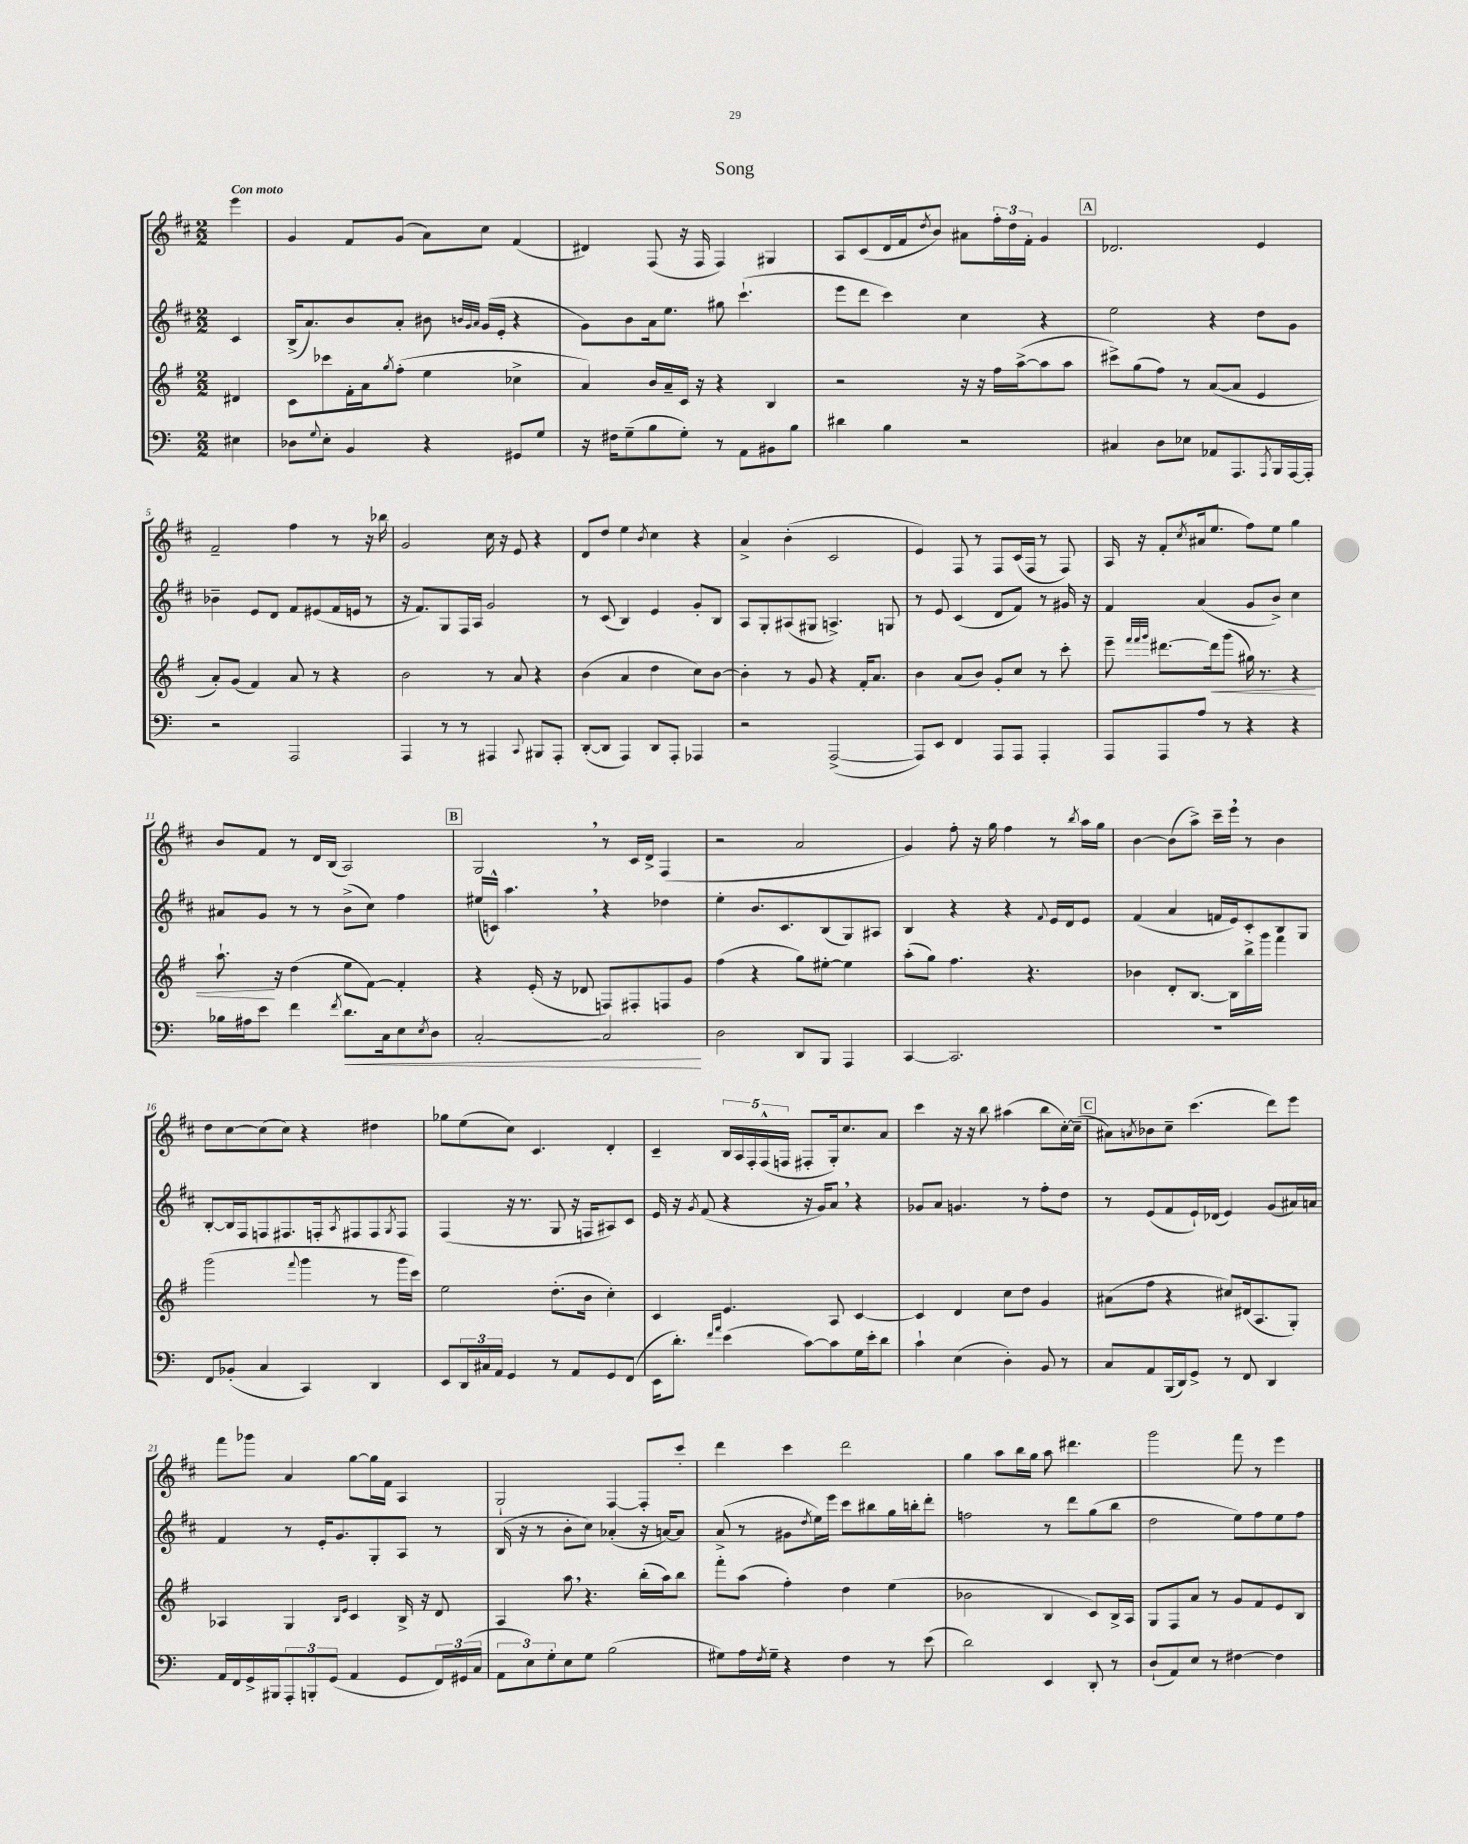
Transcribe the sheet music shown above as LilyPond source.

\header { title = "Song" }
<<
\new StaffGroup <<
\new Staff = "s0" {
    \clef treble \key d \major \numericTimeSignature \time 2/2 \partial 4 \tempo "Con moto"
    e'''4 |
    g'4 fis'8 g'8( a'8) cis''8 fis'4( |
    dis'4) fis8( r16 fis16 fis4) gis4 |
    a8 cis'8( d'16 fis'16 \acciaccatura { d''8 } b'8) ais'8 \tuplet 3/2 { fis''16-. d''16 fis'16-. } g'4 |
    \mark \markup { \box "A" } des'2. e'4 |
    fis'2-- fis''4 r8 r16 bes''16 |
    g'2 cis''16 r16 e'8 r4 |
    d'8 d''8 e''4 \acciaccatura { b'8 } cis''4 r4 |
    a'4-> b'4-.( cis'2 |
    e'4) fis8 r8 fis8 cis'16( fis16 r8 fis8) |
    a16 r16 fis'8-.( \acciaccatura { cis''8 } ais'16 e''8. fis''8) e''8 g''4 |
    b'8 fis'8 r8 d'16 b16( a2) |
    \mark \markup { \box "B" } g2 \breathe r8 cis'16 d'16-> fis4( |
    r2 a'2 |
    g'4) fis''8-. r16 g''16 fis''4 r8 \acciaccatura { b''8 } a''16 g''16 |
    b'4~ b'8( a''8->) cis'''16-- e'''16 \breathe r8 b'4 |
    d''8 cis''8~ cis''8( cis''8) r4 dis''4 |
    ges''8 e''8( cis''8) cis'4. d'4-. |
    cis'4-- \tuplet 5/4 { b16 a16 fis16-. fis16-^( f16 } fis8-. g16-.) cis''8. a'8 |
    cis'''4 r16 r16 b''8 ais''4( b''8 cis''16~-.) cis''16--( |
    \mark \markup { \box "C" } ais'8) \acciaccatura { a'8 } bes'8 cis''8-- cis'''4.( d'''8) e'''8 |
    fis'''8 ges'''8 a'4 g''8~ g''16 fis'16 a4 |
    g2-! fis4~ fis8-. cis'''8-. |
    d'''4 cis'''4 d'''2 |
    g''4 a''8 b''16 g''16 a''8 dis'''4. |
    g'''2 fis'''8 r8 e'''4 \bar "|." |
}
\new Staff = "s1" {
    \clef treble \key d \major \numericTimeSignature \time 2/2 \partial 4
    cis'4 |
    b16->( a'8.) b'8 a'8-. bis'8 \grace { b'32 g'32 a'32 } g'16( e'16-. r4 |
    g'8) b'8 a'16 e''8. gis''8 cis'''4.-!( |
    e'''8 d'''8 cis'''4) cis''4 r4 |
    \mark \markup { \box "A" } e''2 r4 d''8 g'8 |
    bes'4-- e'8 d'8 fis'8 eis'8( fis'16 e'16 r8 |
    r16 fis'8.) g8 fis16 a16 g'2 |
    r8 cis'8( b4) e'4 g'8-. b8 |
    a8 g8-. ais8( gis8 a4.->) g8 |
    r8 e'8 cis'4( d'8 fis'8) r8 gis'16 r16 |
    fis'4 a'4( g'8 b'8->) cis''4 |
    ais'8 g'8 r8 r8 b'8->( cis''8) fis''4 |
    \mark \markup { \box "B" } eis''16( c'16-^) a''4. \breathe r4 des''4 |
    e''4-. b'8. cis'8. b8( g8) ais8 |
    b4 r4 r4 \appoggiatura { fis'8 } e'16 d'16 e'8 |
    fis'4( a'4 f'16 e'16) cis'8-. b8 g8 |
    b8~-. b16 fis16 f8 fis8. f16-. \acciaccatura { a8 } fis8 fis8 \acciaccatura { g8 } fis8 |
    fis4( r16 r8. g8 r16 f16 ais8) cis'8 |
    e'16 r16 \acciaccatura { g'8 } fis'8( r4 r16 g'16) a'8 \breathe r4 |
    ges'8 a'8 g'4. r8 fis''8-. d''8 |
    \mark \markup { \box "C" } r8 e'8( fis'8 e'16-!) des'16( e'4) g'8( ais'16) a'16 |
    fis'4 r8 e'16-. g'8. g8-. a8 r8 |
    b16( r16 r8 b'8-. cis''8) aes'4-.( r16 a'16~) a'8 |
    a'8->( r8 gis'8 \acciaccatura { d''8 } e''16) e'''16 cis'''8 bis''8 g''16 b''16-. d'''8-. |
    f''2 r8 d'''8 g''8( b''8 |
    d''2 e''8) fis''8 e''8 fis''8 \bar "|." |
}
\new Staff = "s2" {
    \clef treble \key g \major \numericTimeSignature \time 2/2 \partial 4
    dis'4 |
    c'8 ces'''8 fis'16-. a'16 \acciaccatura { g''8 } fis''8-.( e''4 ces''4-> |
    a'4) b'16 a'16-- c'16 r16 r4 b4 |
    r2 r16 r16 fis''16 a''16~->( a''8 a''8 |
    \mark \markup { \box "A" } cis'''8->) g''8( fis''8) r8 a'8~( a'8 e'4 |
    a'8-.) g'8( fis'4) a'8 r8 r4 |
    b'2 r8 a'8 r4 |
    b'4( a'4 d''4 c''8) b'8~ |
    b'4-. r8 g'8 r4 fis'16-. a'8. |
    b'4 a'8( b'8) g'8-. c''8 r8 c'''8-. |
    e'''8-- \grace { fis'''32 fis'''32 g'''32 } dis'''8.~ dis'''16\< g'''8( gis''16) r8. r4 |
    a''8.-!\! r16 d''4( e''8 fis'8~) fis'4-. |
    \mark \markup { \box "B" } r4 e'16-.( r16 des'8 f8) fis8-. f8 g'8 |
    fis''4( r4 g''8) eis''8~-. eis''4 |
    a''8-.( g''8) fis''4. r4. |
    bes'4 d'8-. b8.~ b16 b''16-> g'''16 fis'''4 |
    g'''2( \appoggiatura { fis'''8 } g'''4 r8 g'''16 c'''16) |
    e''2 d''8.-.( b'16 c''4-.) |
    c'4 e'4. a8 c'4~ |
    c'4 d'4 c''8 d''8 g'4 |
    \mark \markup { \box "C" } ais'8( fis''8 r4 cis''8) dis'16( a8. g8-.) |
    aes4 g4 \grace { b16 e'16 } c'4 b16-> r16 d'8 |
    a4 a''8 \breathe r4. b''16-.( a''16) b''8 |
    fis'''8-. a''8( fis''4-.) d''4 e''4( |
    bes'2 b4 c'8) b16-> a16 |
    g8 fis8 a'8 r8 g'8 fis'8 e'8 b8 \bar "|." |
}
\new Staff = "s3" {
    \clef bass \key c \major \numericTimeSignature \time 2/2 \partial 4
    eis4 |
    des8 \appoggiatura { g8 } e8-. b,4 r4 gis,8 g8 |
    r16 fis16 g8--( b8 g8-.) r8 a,8 bis,8 b8 |
    dis'4 b4 r2 |
    \mark \markup { \box "A" } cis4 d8 ees8 aes,8 a,,8. \acciaccatura { a,,8 } b,,16 a,,16~ a,,16-. |
    r2 a,,2 |
    a,,4 r8 r8 ais,,4 \appoggiatura { c,8 } bis,,8 ais,,8-. |
    d,8~-.( d,8 a,,4) d,8 a,,8-. aes,,4 |
    r2 a,,2~->( |
    a,,8) e,8 f,4 a,,8 a,,8 a,,4-. |
    a,,8 a,,8 a8 r8 r4 r4 |
    bes16 ais16 e'8 f'4 \acciaccatura { f'8 } d'8.\< c16 e8 \acciaccatura { e8 } d8 |
    \mark \markup { \box "B" } c2~-. c2\! |
    d2 d,8 b,,8 a,,4 |
    c,4~ c,2. |
    R1 |
    f,8 bes,8-.( c4 c,4) d,4 |
    e,8 \tuplet 3/2 { d,16 cis16 a,16 } g,4 r8 a,8 g,8 f,8( |
    e,16 d'8.-.) \grace { f'16 a'16 } e'4( c'8~) c'8 g16 e'16-. d'8 |
    c'4-! e4( d4-.) b,8 r8 |
    \mark \markup { \box "C" } c8 a,8 b,,16( d,16) g,8-> r8 f,8 d,4 |
    a,16 f,16 g,16-> bis,,16 \tuplet 3/2 { a,,8-. b,,8-. g,8( } a,4 g,8 \tuplet 3/2 { f,16) gis,16( c16 } |
    \tuplet 3/2 { a,8 e8) g8-. } e8 g8 b2( |
    gis8) a16 \acciaccatura { f8 } gis16-- r4 f4 r8 e'8( |
    d'2) e,4 d,8-. r8 |
    d8-!( a,8) e8 r8 fis4~ fis4 \bar "|." |
}
>>
>>
